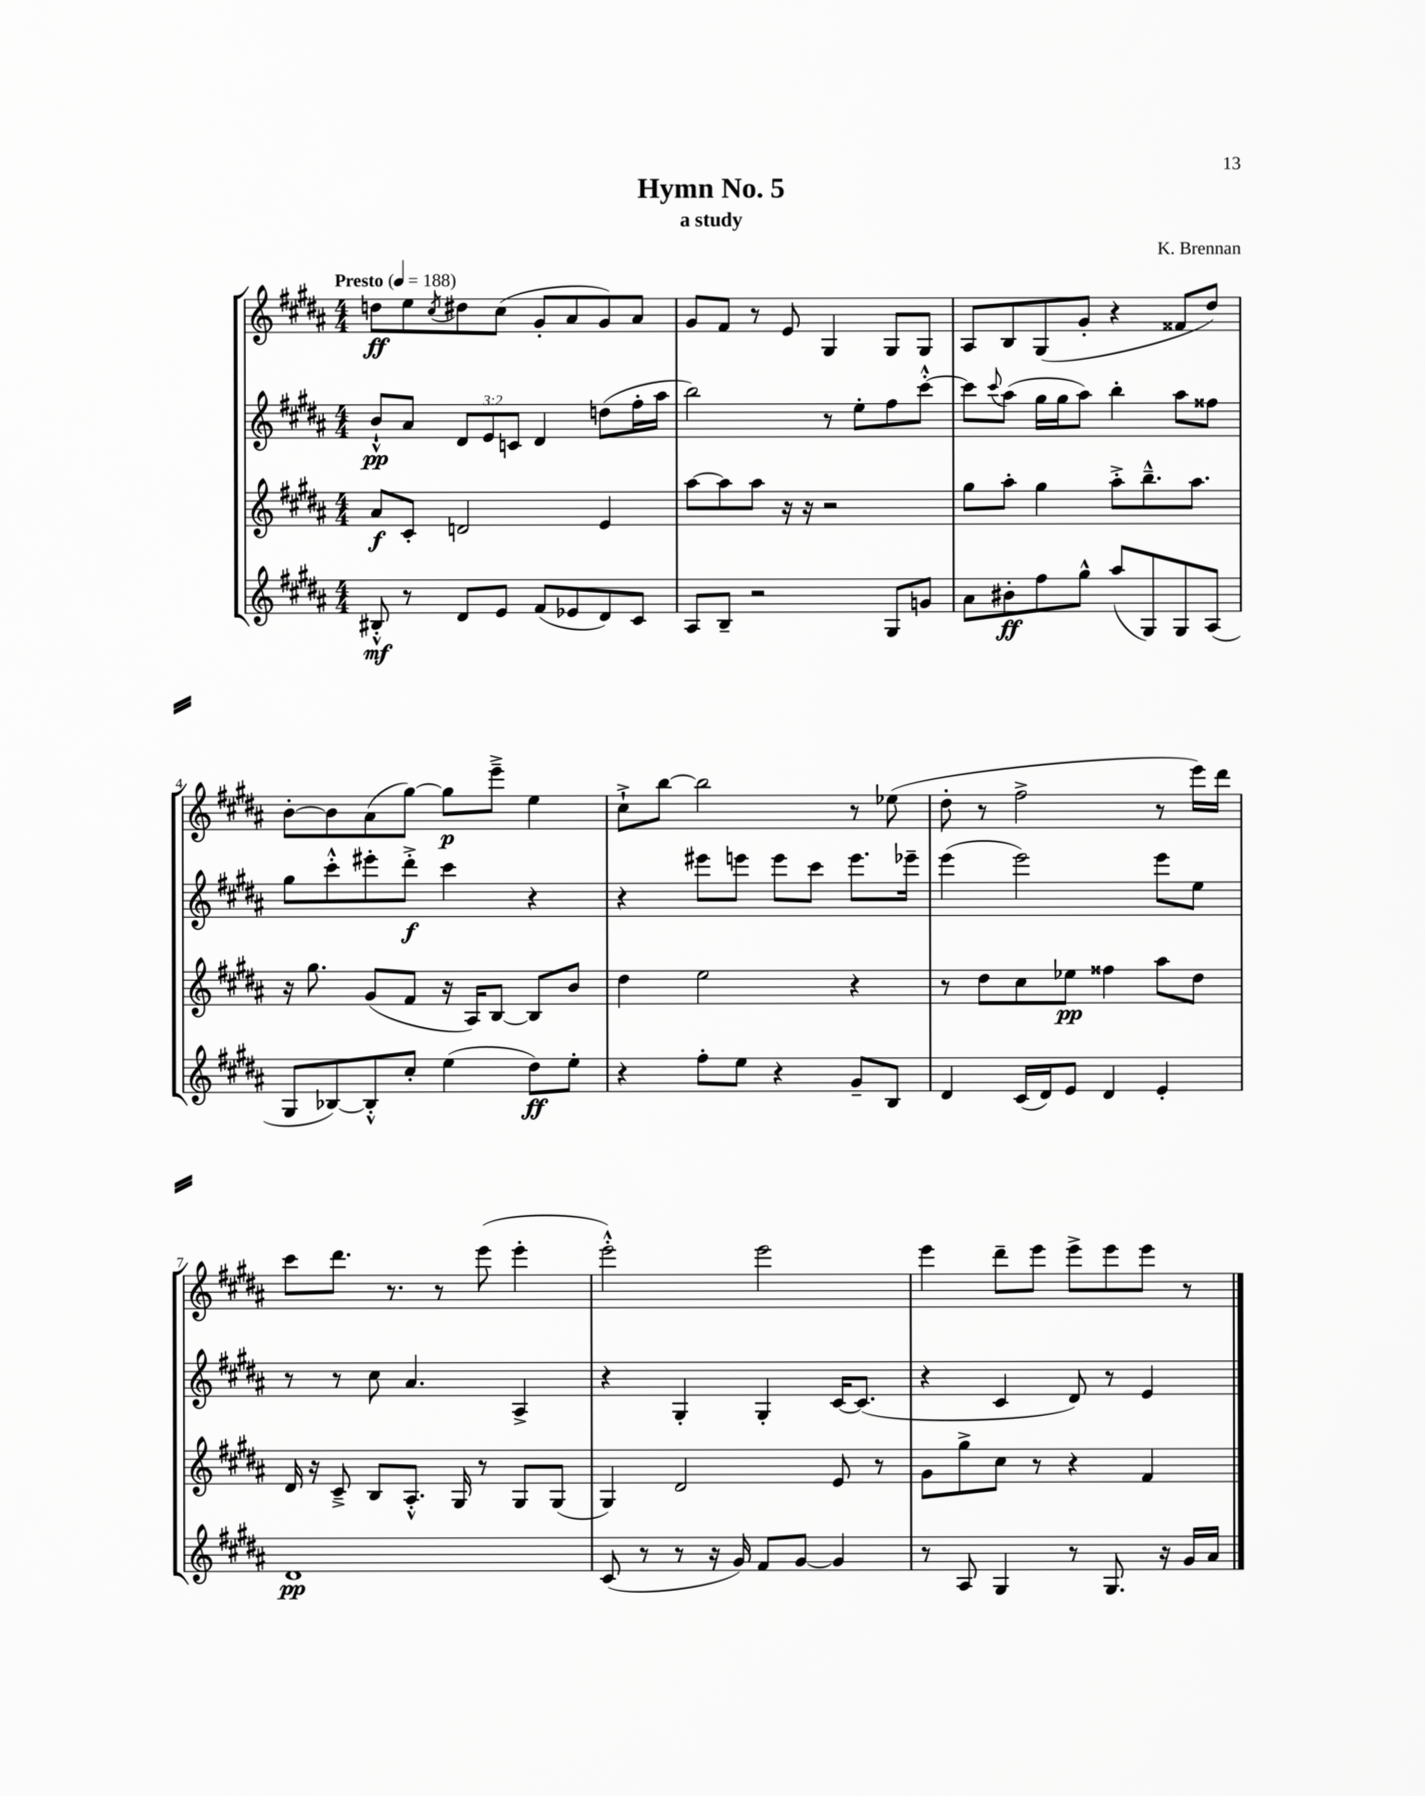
\header { title = "Hymn No. 5" composer = "K. Brennan" subtitle = "a study" }
<<
\new StaffGroup <<
\new Staff = "s0" {
    \clef treble \key b \major \numericTimeSignature \time 4/4 \tempo "Presto" 4 = 188
    d''8\ff e''8 \acciaccatura { cis''8 } dis''8 cis''8( gis'8-. ais'8 gis'8) ais'8 |
    gis'8 fis'8 r8 e'8 gis4 gis8 gis8 |
    ais8 b8 gis8( gis'8-. r4 fisis'8 dis''8) |
    b'8~-. b'8 ais'8( gis''8~) gis''8\p e'''8---> e''4 |
    cis''8-!-> b''8~ b''2 r8 ees''8( |
    dis''8-. r8 fis''2-> r8 e'''16) dis'''16 |
    cis'''8 dis'''8. r8. r8 e'''8( e'''4-. |
    e'''2-.-^) e'''2 |
    e'''4 dis'''8-- e'''8 e'''8-> e'''8 e'''8 r8 \bar "|." |
}
\new Staff = "s1" {
    \clef treble \key b \major \numericTimeSignature \time 4/4 \override Staff.TupletNumber.text = #tuplet-number::calc-fraction-text
    b'8-!-^\pp ais'8 \tuplet 3/2 { dis'8 e'8 c'8 } dis'4 d''8( fis''16-. ais''16 |
    b''2) r8 e''8-. fis''8 cis'''8~-.-^ |
    cis'''8 \appoggiatura { cis'''8 } ais''8( gis''16 gis''16 ais''8) b''4-. ais''8 fisis''8 |
    gis''8 cis'''8-.-^ eis'''8-. dis'''8-.->\f cis'''4 r4 |
    r4 eis'''8 e'''8 e'''8 cis'''8 e'''8. ees'''16-- |
    e'''4( e'''2) e'''8 e''8 |
    r8 r8 cis''8 ais'4. ais4-> |
    r4 gis4-. gis4-. cis'16~ cis'8.( |
    r4 cis'4 dis'8) r8 e'4 \bar "|." |
}
\new Staff = "s2" {
    \clef treble \key b \major \numericTimeSignature \time 4/4
    ais'8\f cis'8-. d'2 e'4 |
    ais''8~ ais''8 ais''8 r16 r16 r2 |
    gis''8 ais''8-. gis''4 ais''8-.-> b''8.---^ ais''8. |
    r16 gis''8. gis'8( fis'8 r16 ais16) b8~ b8 b'8 |
    dis''4 e''2 r4 |
    r8 dis''8 cis''8 ees''8\pp fisis''4 ais''8 dis''8 |
    dis'16 r16 cis'8---> b8 ais8.-.-^ gis16 r8 gis8 gis8( |
    gis4) dis'2 e'8 r8 |
    gis'8 gis''8-> cis''8 r8 r4 fis'4 \bar "|." |
}
\new Staff = "s3" {
    \clef treble \key b \major \numericTimeSignature \time 4/4
    bis8-.-^\mf r8 dis'8 e'8 fis'8( ees'8 dis'8) cis'8 |
    ais8 b8-- r2 gis8 g'8 |
    ais'8 bis'8-.\ff fis''8 gis''8-^ ais''8( gis8) gis8 ais8( |
    gis8 bes8~) bes8-.-^ cis''8-. e''4( dis''8\ff) e''8-. |
    r4 fis''8-. e''8 r4 gis'8-- b8 |
    dis'4 cis'16( dis'16) e'8 dis'4 e'4-. |
    dis'1\pp |
    cis'8( r8 r8 r16 gis'16) fis'8 gis'8~ gis'4 |
    r8 ais8 gis4 r8 gis8. r16 gis'16 ais'16 \bar "|." |
}
>>
>>
